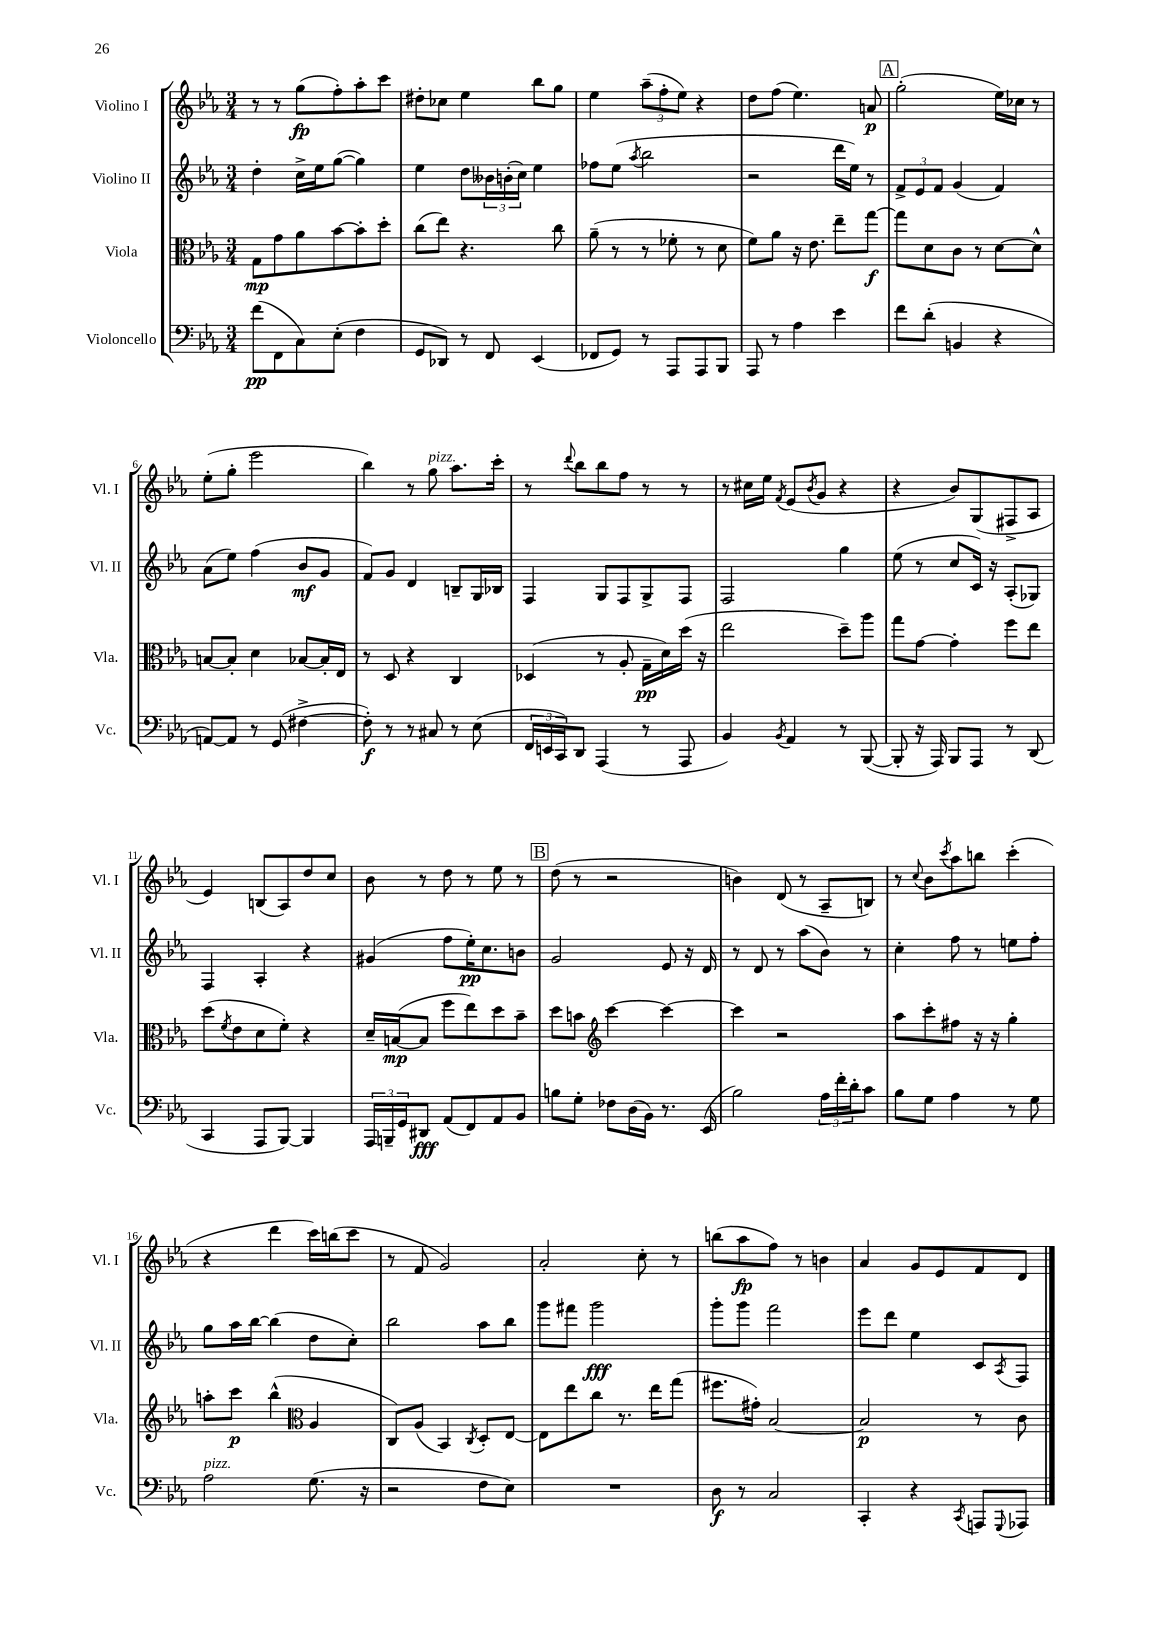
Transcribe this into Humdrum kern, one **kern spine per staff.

**kern	**kern	**kern	**kern
*staff4	*staff3	*staff2	*staff1
*clefF4	*clefC3	*clefG2	*clefG2
*k[b-e-a-]	*k[b-e-a-]	*k[b-e-a-]	*k[b-e-a-]
*M3/4	*M3/4	*M3/4	*M3/4
(8f	8G	4dd'	8r
8FF	8g	.	8r
8C)	8a-	16cc^	(8gg
.	.	16ee-	.
(8E-'	[8b-	([8gg	8ff')
4F	8b-']	4gg])	8aa-'
.	8dd'	.	8ccc
=	=	=	=
8GG	(8cc	4ee-	8dd#'
8DD-)	8ee-)	.	8cc-
8r	4.r	8dd	4ee-
8FF	.	24b--	.
.	.	(24b'	.
.	.	24cc)	.
(4EE-	.	4ee-	8bb-
.	8cc	.	8gg
=	=	=	=
8FF-	(8a-~	8ff-	4ee-
8GG)	8r	(8ee-	.
.	.	8qaa-	.
8r	8r	2bb-	(12aa-~
.	.	.	12ff'
8AAA-	8f-'	.	.
.	.	.	12ee-)
8AAA-	8r	.	4r
8BBB-	8d	.	.
=	=	=	=
8AAA-	8f)	2r	8dd
8r	8a-	.	(8ff
4A-	16r	.	4.ee-)
.	8.e-	.	.
4e-	8ee-~	16ddd	.
.	.	16ee-)	.
.	[8gg	8r	8a
=	=	=	=
8f	8gg]	12f^	(2gg'
.	.	12e-	.
(8d'	8d	.	.
.	.	12f	.
4BB	8c	(4g	.
.	8r	.	.
4r	[8d	4f)	16ee-)
.	.	.	16cc-
.	8d^^]	.	8r
=	=	=	=
[8AA)	[8B	(8a-	(8ee-'
8AA]	8B']	8ee-)	8gg'
8r	4d	(4ff	2eee-
(8GG	.	.	.
[4F#^	[8B-	8b-	.
.	16B-']	8g	.
.	16E-	.	.
=	=	=	=
8F#'])	8r	8f)	4bb-)
8r	8D	8g	.
8r	4r	4d	8r
8C#	.	.	8gg
8r	4C	8B~	8.aa-
(8E-	.	16G	.
.	.	16B-	16ccc'
=	=	=	=
24FF	(4D-	4F	8r
24EE	.	.	.
24CC)	.	.	.
.	.	.	8qqddd
8DD	.	.	8bb-
(4AAA-	8r	8G	8bb-
.	8A-'	8F	8ff
8r	16G~	8G^	8r
.	16d)	.	.
8AAA-	(16dd	8F	8r
.	16r	.	.
=	=	=	=
4BB-)	2ee-	2F	8r
.	.	.	16cc#
.	.	.	16ee-
8qBB-	.	.	8qf
4AA-	.	.	(8e-
.	.	.	8qb-
.	.	.	8g
8r	8dd~)	4gg	4r
([8BBB-	8aa-	.	.
=	=	=	=
8BBB-']	8gg	(8ee-	4r
16r	[8g	8r	.
16AAA-)	.	.	.
8BBB-	4g']	8cc	8b-)
8AAA-	.	16c)	(8G
.	.	16r	.
8r	8ff	(8A-'	8F#^
(8DD	8ee-	8G-)	8A-
=	=	=	=
4CC	(8dd	4F	4e-)
.	8qf	.	.
.	8e-	.	.
8AAA-	8d	4A-'	(8B
[8BBB-)	8f')	.	8A-)
4BBB-]	4r	4r	8dd
.	.	.	8cc
=	=	=	=
24AAA-	16d~	(4g#	8b-
24BBB~	.	.	.
.	([16B	.	.
24GG	.	.	.
8DD#	8B]	.	8r
(8AA-	8ff	8ff	8dd
8FF)	8ee-)	16ee-')	8r
.	.	8.cc	.
8AA-	8dd	.	8ee-
8BB-	8b-~	8b	8r
=	=	=	=
8B	8dd	2g	(8dd
8G'	8b	.	8r
*	*clefG2	*	*
8F-	[4ccc	.	2r
(16D	.	.	.
16BB-)	.	.	.
8.r	4ccc_	8e-	.
.	.	16r	.
(16EE-	.	16d	.
=	=	=	=
2B-)	4ccc]	8r	4b)
.	.	8d	.
.	2r	8r	(8d
.	.	(8aa-	8r
24A-	.	8b-)	8A-~
24f'	.	.	.
24d'	.	.	.
8c	.	8r	8B)
=	=	=	=
8B-	8aa-	4cc'	8r
.	.	.	8qqcc
8G	8ccc'	.	8b-
.	.	.	8qccc
4A-	8ff#	8ff	8aa-
.	16r	8r	8bb
.	16r	.	.
8r	4gg'	8ee	(4ccc'
8G	.	8ff'	.
=	=	=	=
2A-	8aa'	8gg	4r
.	8ccc	16aa-	.
.	.	[16bb-	.
.	(4bb-^^	(4bb-]	4ddd
*	*clefC3	*	*
(8.G	4A-	8dd	16ccc)
.	.	.	(16bb
.	.	8cc')	8ccc
16r	.	.	.
=	=	=	=
2r	8C)	2bb-	8r
.	(8A-	.	8f
.	4BB-)	.	2g)
.	8qC	.	.
8F	8D'	8aa-	.
8E-)	[8E-	8bb-	.
=	=	=	=
2.r	8E-]	8ggg	2a-'
.	8ee-	8fff#	.
.	8cc	2ggg	.
.	8.r	.	.
.	.	.	8cc'
.	16ee-	.	.
.	(8gg	.	8r
=	=	=	=
8D	8.ff#	8ggg'	(8bb
8r	.	8ggg	8aa-
.	16g#')	.	.
2C	[2B-	2fff	8ff)
.	.	.	8r
.	.	.	4b
=	=	=	=
4CC'	2B-]	8eee-	4a-
.	.	8ddd	.
4r	.	4ee-	8g
.	.	.	8e-
8qCC	.	.	.
8AAA	8r	8c	8f
8qqGGG	.	8qA-	.
8AAA-	8c	8F	8d
==	==	==	==
*-	*-	*-	*-
